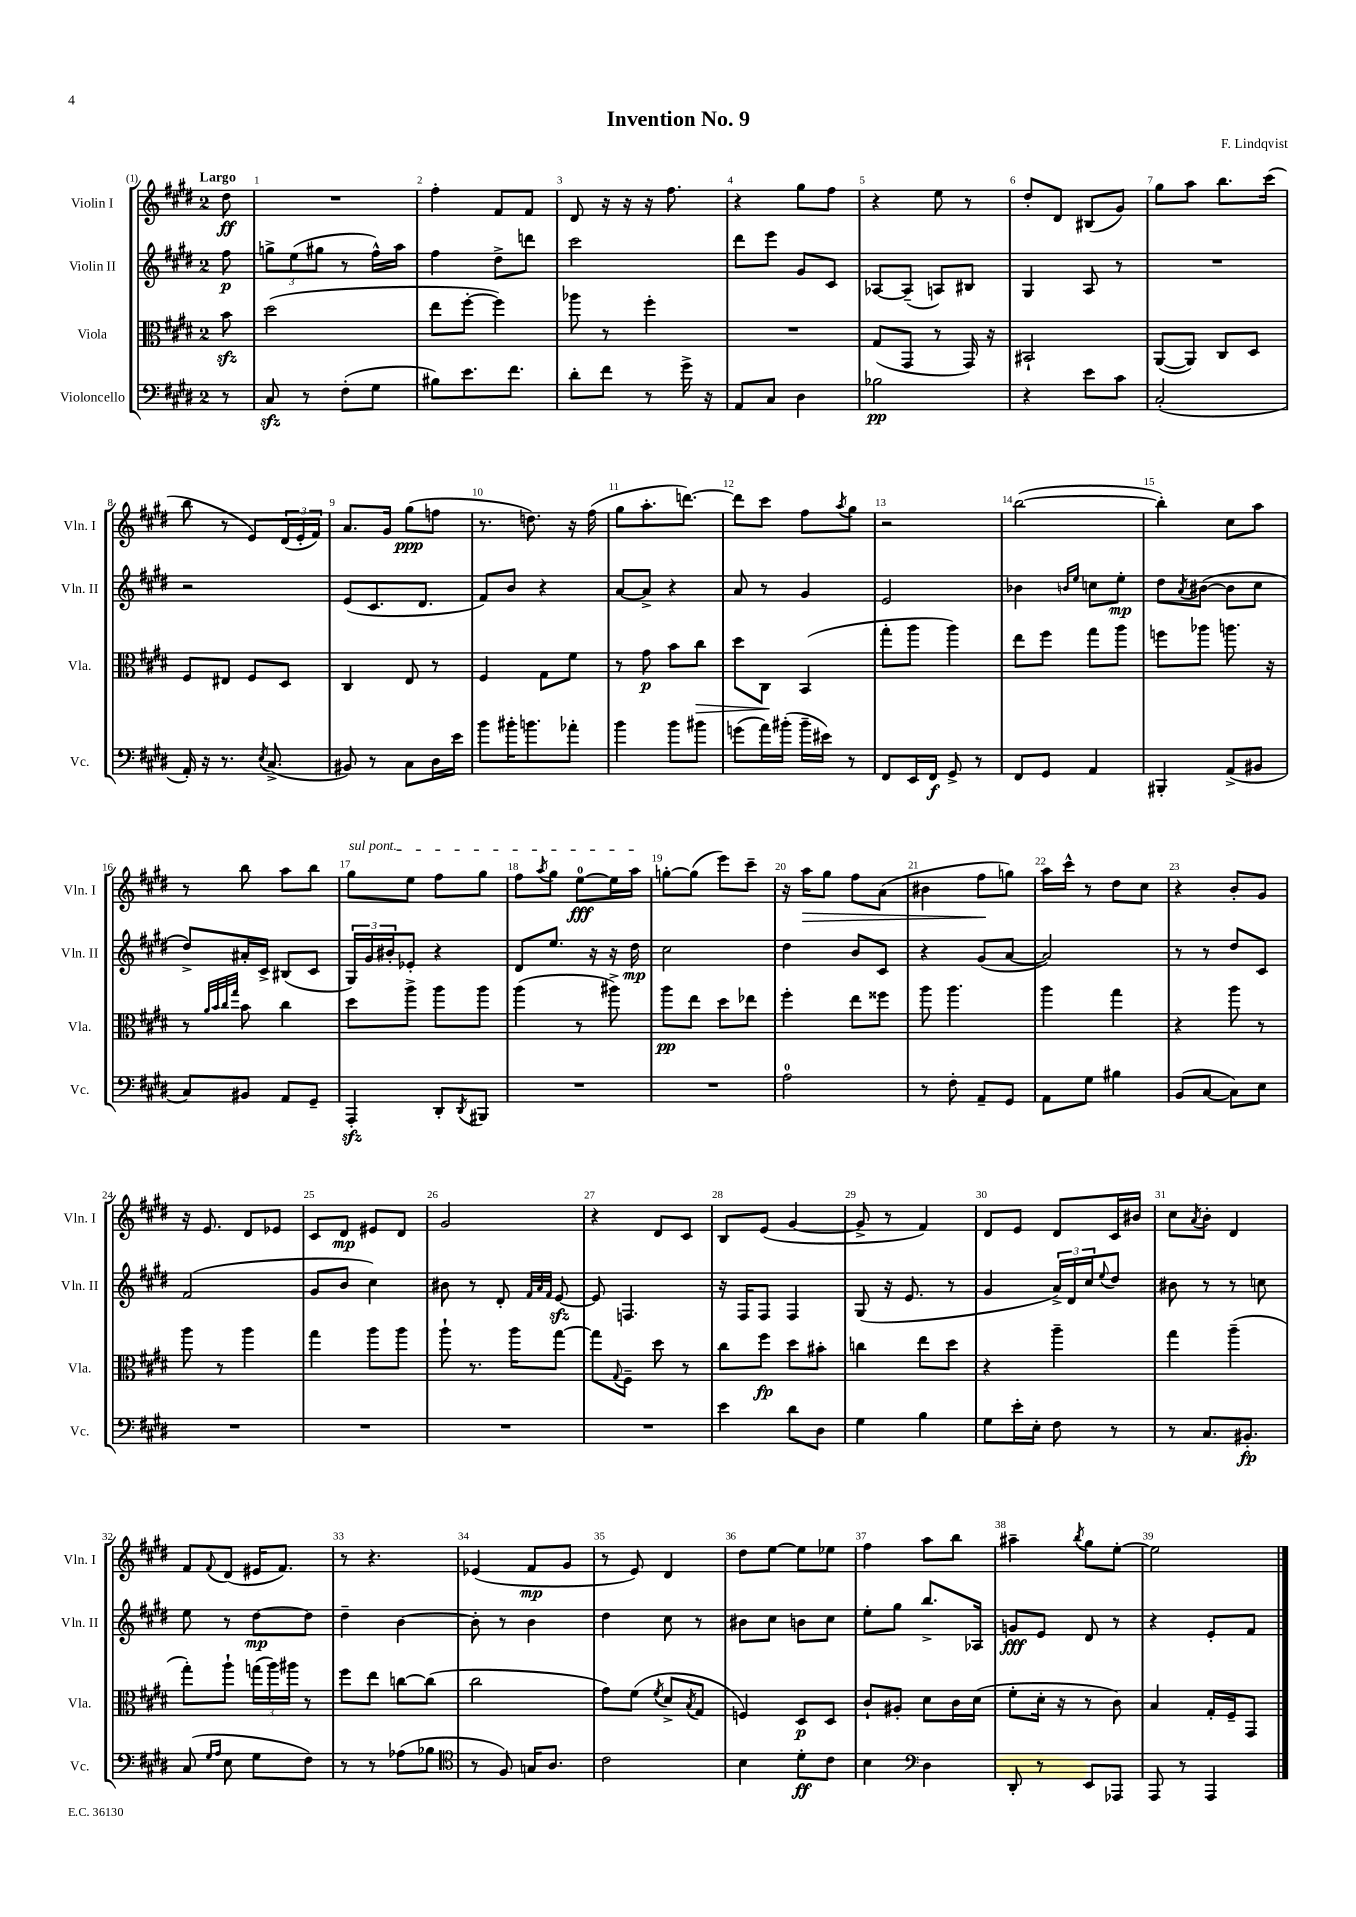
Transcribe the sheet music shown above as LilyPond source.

\header { title = "Invention No. 9" composer = "F. Lindqvist" }
<<
\new StaffGroup <<
\new Staff = "s0" \with { instrumentName = "Violin I" shortInstrumentName = "Vln. I" } {
    \clef treble \key e \major \once \override Staff.TimeSignature.style = #'single-digit \time 2/4 \partial 8 \tempo "Largo"
    dis''8\ff |
    R2 |
    fis''4-. fis'8 fis'8 |
    dis'8 r16 r16 r16 fis''8. |
    r4 gis''8 fis''8 |
    r4 e''8 r8 |
    dis''8-. dis'8 bis8( gis'8) |
    gis''8 a''8 b''8. cis'''16( |
    b''8 r8 e'8) \tuplet 3/2 { dis'16( e'16-. fis'16) } |
    a'8. gis'16 gis''8\ppp( f''8 |
    r8. d''8.) r16 fis''16( |
    gis''8 a''8.-. d'''8.~) |
    d'''8 cis'''8 fis''8 \acciaccatura { a''8 } gis''8 |
    r2 |
    b''2~( |
    b''4-.) cis''8 a''8 |
    r8 b''8 a''8 b''8 |
    \once \override TextSpanner.bound-details.left.text = \markup { \italic "sul pont." } gis''8\startTextSpan e''8 fis''8 gis''8 |
    fis''8 \acciaccatura { a''8 } gis''8 e''8-0~\fff e''16 a''16\stopTextSpan |
    g''8~-. g''8( e'''8) cis'''8-- |
    r16 a''16\> gis''8 fis''8 a'8( |
    bis'4 fis''8\! g''8) |
    a''16 cis'''16-^ r8 dis''8 cis''8 |
    r4 b'8-. gis'8 |
    r16 e'8. dis'8 ees'8 |
    cis'8 dis'8\mp eis'8 dis'8 |
    gis'2 |
    r4 dis'8 cis'8 |
    b8 e'8( gis'4~ |
    gis'8-> r8 fis'4) |
    dis'8 e'8 dis'8 cis'16 bis'16 |
    cis''8 \acciaccatura { a'8 } b'8-. dis'4 |
    fis'8 \appoggiatura { fis'8 } dis'8( eis'16 fis'8.) |
    r8 r4. |
    ees'4( fis'8\mp gis'8 |
    r8 e'8) dis'4 |
    dis''8 e''8~ e''8 ees''8 |
    fis''4 a''8 b''8 |
    ais''4-- \acciaccatura { b''8 } gis''8 e''8~-. |
    e''2 \bar "|." |
}
\new Staff = "s1" \with { instrumentName = "Violin II" shortInstrumentName = "Vln. II" } {
    \clef treble \key e \major \once \override Staff.TimeSignature.style = #'single-digit \time 2/4 \partial 8
    fis''8\p |
    \tuplet 3/2 { g''8-> e''8( gis''8 } r8 fis''16-^) a''16 |
    fis''4 dis''8-> d'''8 |
    cis'''2 |
    dis'''8 e'''8 gis'8 cis'8 |
    aes8~ aes8--( a8) bis8 |
    gis4 a8 r8 |
    R2 |
    r2 |
    e'8( cis'8. dis'8. |
    fis'8) b'8 r4 |
    a'8~ a'8-> r4 |
    a'8 r8 gis'4 |
    e'2 |
    bes'4 \grace { b'16 e''16 } c''8 e''8-.\mp |
    dis''8 \acciaccatura { a'8 } bis'8~( bis'8 cis''8 |
    dis''8->) ais'16-. cis'16-> bis8( cis'8 |
    \tuplet 3/2 { gis16) gis'16 bis'16-. } ees'8-. r4 |
    dis'8 e''8. r16 r16 dis''16\mp |
    cis''2 |
    dis''4 b'8 cis'8 |
    r4 gis'8( a'8~ |
    a'2) |
    r8 r8 dis''8 cis'8 |
    fis'2( |
    gis'8 b'8 cis''4) |
    bis'8 r8 dis'8-. \grace { fis'32 a'32 fis'32 } e'8~\sfz |
    e'8 f4. |
    r16 fis16 fis8 fis4 |
    gis8( r16 e'8. r8 |
    gis'4 \tuplet 3/2 { a'16->) dis'16 cis''16 } \appoggiatura { e''8 } dis''8 |
    bis'8 r8 r8 c''8 |
    e''8 r8 dis''8~\mp dis''8 |
    dis''4-- b'4~ |
    b'8-. r8 b'4 |
    dis''4 cis''8 r8 |
    bis'8 cis''8 b'8 cis''8 |
    e''8-. gis''8 b''8.-> aes16 |
    g'8\fff e'8 dis'8 r8 |
    r4 e'8-. fis'8 \bar "|." |
}
\new Staff = "s2" \with { instrumentName = "Viola" shortInstrumentName = "Vla." } {
    \clef alto \key e \major \once \override Staff.TimeSignature.style = #'single-digit \time 2/4 \partial 8
    b'8\sfz |
    dis''2( |
    e''8 fis''8~-. fis''4) |
    aes''8 r8 fis''4-. |
    R2 |
    gis8( gis,8 r8 gis,16) r16 |
    bis,2-! |
    a,8~( a,8) cis8 dis8 |
    fis8 eis8 fis8 dis8 |
    cis4 e8 r8 |
    fis4 gis8 fis'8 |
    r8 gis'8\p b'8 cis''8\> |
    dis''8 cis8\! b,4( |
    gis''8-. a''8 a''4) |
    e''8 fis''8 gis''8 a''8 |
    f''8 aes''8 a''8. r16 |
    r8 \grace { a'32 b'32 cis''32 gis''32 } b'8 cis''4 |
    dis''8 a''8-> a''8 a''8 |
    a''4( r8 ais''8->) |
    a''8\pp e''8 dis''8 ees''8 |
    fis''4-. e''8 fisis''8 |
    a''8 a''4. |
    a''4 gis''4 |
    r4 a''8 r8 |
    a''8 r8 a''4 |
    gis''4 a''8 a''8 |
    a''8-! r8. a''16 gis''8~ |
    gis''8 \appoggiatura { gis8 } fis8-- dis''8 r8 |
    cis''8 fis''8\fp dis''8 bis'8-. |
    c''4 e''8 dis''8 |
    r4 a''4-- |
    gis''4 a''4--( |
    gis''8-.) a''8-! \tuplet 3/2 { g''16( a''16) ais''16 } r8 |
    fis''8 e''8 c''8~ c''8( |
    cis''2 |
    gis'8) fis'8( \acciaccatura { fis'8 } dis'8-> \acciaccatura { b8 } gis8 |
    f4) dis8\p dis8 |
    cis'8-! ais8-. dis'8 cis'16 dis'16( |
    fis'8-. dis'16-. r16 r8 cis'8) |
    b4 gis16-. fis16-- gis,8 \bar "|." |
}
\new Staff = "s3" \with { instrumentName = "Violoncello" shortInstrumentName = "Vc." } {
    \clef bass \key e \major \once \override Staff.TimeSignature.style = #'single-digit \time 2/4 \partial 8
    r8 |
    cis8\sfz r8 fis8-.( gis8 |
    bis8) e'8. fis'8. |
    dis'8-. fis'8 r8 gis'16-> r16 |
    a,8 cis8 dis4 |
    bes2\pp |
    r4 e'8 cis'8 |
    cis2-.( |
    a,16-.) r16 r8. \acciaccatura { e8 } cis8.->( |
    bis,8) r8 cis8 dis16 e'16 |
    b'8 bis'16-. b'8. aes'8-. |
    b'4 b'8 bis'8 |
    g'8( a'16) bis'16-.( bis'16-- eis'16) r8 |
    fis,8 e,16 fis,16\f gis,8-> r8 |
    fis,8 gis,8 a,4 |
    bis,,4-. a,8->( bis,8 |
    cis8) bis,8 a,8 gis,8-- |
    a,,4-.\sfz dis,8-. \acciaccatura { dis,8 } bis,,8 |
    R2 |
    R2 |
    a2-0 |
    r8 fis8-. a,8-- gis,8 |
    a,8 gis8 bis4 |
    b,8( cis8~ cis8) e8 |
    R2 |
    R2 |
    R2 |
    R2 |
    e'4 dis'8 dis8 |
    gis4 b4 |
    gis8 e'16-. e16-. fis8 r8 |
    r8 cis8. bis,8.-.\fp |
    cis8( \grace { gis16 a16 } e8 gis8 fis8) |
    r8 r8 aes8( bes8 |
    \clef tenor r8 fis8) g16 a8. |
    cis'2 |
    b4 dis'8-.\ff cis'8 |
    b4 \clef bass dis4 |
    dis,8-. r8 e,8 aes,,8 |
    a,,8 r8 a,,4 \bar "|." |
}
>>
>>
\layout { \context { \Score \override BarNumber.break-visibility = ##(#f #t #t) barNumberVisibility = #all-bar-numbers-visible } }
